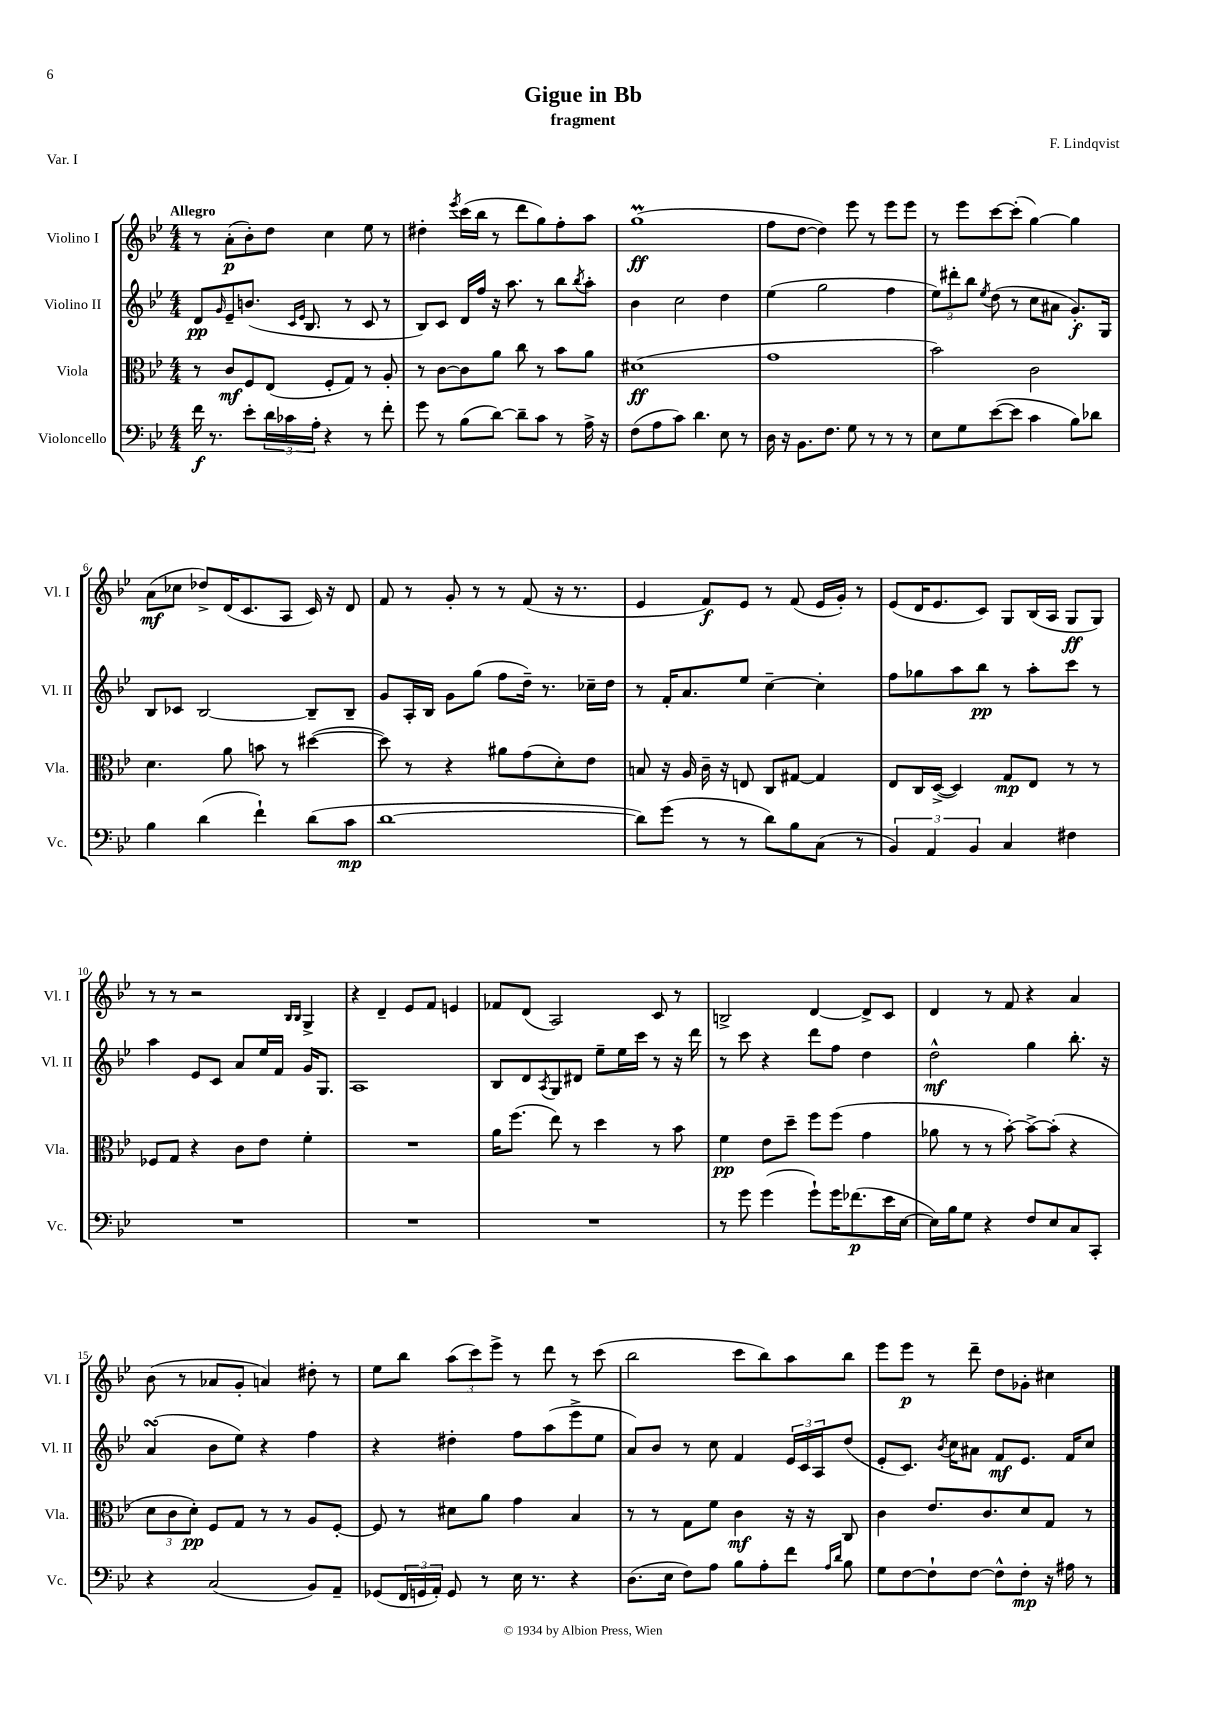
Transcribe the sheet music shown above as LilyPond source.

\header { title = "Gigue in Bb" composer = "F. Lindqvist" subtitle = "fragment" piece = "Var. I" }
<<
\new StaffGroup <<
\new Staff = "s0" \with { instrumentName = "Violino I" shortInstrumentName = "Vl. I" } {
    \clef treble \key bes \major \numericTimeSignature \time 4/4 \tempo "Allegro"
    r8 a'8-.\p( bes'8-.) d''8 c''4 ees''8 r8 |
    dis''4-. \acciaccatura { ees'''8 } c'''16( bes''16 r8 d'''8 g''8) f''8-. a''8 |
    g''1\prall\ff( |
    f''8 d''8~ d''4) ees'''8 r8 ees'''8 ees'''8 |
    r8 ees'''8 c'''8~ c'''8-.( g''4~) g''4 |
    a'8\mf( ces''8 des''8->) d'16( c'8. a8 c'16) r16 d'8 |
    f'8 r8 g'8-. r8 r8 f'8( r16 r8. |
    ees'4 f'8\f) ees'8 r8 f'8( ees'16 g'16-.) r8 |
    ees'8( d'16 ees'8. c'8) g8 bes16( a16 g8\ff g8) |
    r8 r8 r2 \grace { bes16 bes16 } g4-> |
    r4 d'4-- ees'8 f'8 e'4 |
    fes'8 d'8( a2) c'8 r8 |
    b2-> d'4~ d'8-> c'8 |
    d'4 r8 f'8 r4 a'4 |
    bes'8( r8 aes'8 g'8-. a'4) dis''8-. r8 |
    ees''8 bes''8 \tuplet 3/2 { a''8( c'''8) ees'''8-> } r8 d'''8 r8 c'''8( |
    bes''2 c'''8 bes''8) a''8 bes''8 |
    ees'''8 ees'''8\p r8 d'''8-- d''8 ges'8-. cis''4 \bar "|." |
}
\new Staff = "s1" \with { instrumentName = "Violino II" shortInstrumentName = "Vl. II" } {
    \clef treble \key bes \major \numericTimeSignature \time 4/4
    d'8\pp \grace { g'16 } ees'8-- b'8.( \grace { c'16 ees'16 } bes8. r8 c'8 r8 |
    bes8) c'8 d'16 f''16 r16 a''8. r8 bes''8 \acciaccatura { bes''8 } a''8-. |
    bes'4 c''2 d''4 |
    ees''4( g''2 f''4 |
    \tuplet 3/2 { ees''8) dis'''8-. bes''8 } \acciaccatura { ees''8 } d''8( r8 c''8 ais'8 g'8.-.\f) g16 |
    bes8 ces'8 bes2~ bes8-- bes8-- |
    g'8 a16-. bes16 g'8 g''8( f''8 d''16--) r8. ces''16-- d''16 |
    r8 f'16-. a'8. ees''8 c''4~-- c''4-. |
    f''8 ges''8 a''8 bes''8\pp r8 a''8-. c'''8 r8 |
    a''4 ees'8 c'8 a'8 ees''16 f'16 g'16 g8. |
    a1 |
    bes8 d'8 \acciaccatura { a8 } g8 dis'8 ees''8-- ees''16 c'''16 r8 r16 d'''16 |
    r8 c'''8 r4 d'''8 f''8 d''4 |
    d''2-^\mf g''4 bes''8.-. r16 |
    a'4\turn( bes'8 ees''8) r4 f''4 |
    r4 dis''4-. f''8 a''8( ees'''8-> ees''8 |
    a'8) bes'8 r8 c''8 f'4 \tuplet 3/2 { ees'16 c'16 a16 } d''8( |
    ees'8-. c'8.) \acciaccatura { bes'8 } c''16 ais'8 f'8\mf ees'8. f'16 c''8 \bar "|." |
}
\new Staff = "s2" \with { instrumentName = "Viola" shortInstrumentName = "Vla." } {
    \clef alto \key bes \major \numericTimeSignature \time 4/4
    r8 c'8\mf f8 ees8( f8-. g8) r8 a8-. |
    r8 c'8~ c'8 a'8 c''8 r8 bes'8 a'8 |
    dis'1\ff( |
    g'1 |
    bes'2) c'2 |
    d'4. a'8 b'8 r8 dis''4~( |
    dis''8) r8 r4 ais'8 g'8( d'8-.) ees'8 |
    b8 r16 a16 c'16-- r16 e8 c8 gis8~ gis4 |
    ees8 c16 d16~->( d4) g8\mp ees8 r8 r8 |
    fes8 g8 r4 c'8 ees'8 f'4-. |
    R1 |
    a'16 f''8.( ees''8) r8 d''4 r8 bes'8 |
    f'4\pp ees'8 d''8-- f''8 f''8( g'4 |
    aes'8 r8 r8 bes'8~-.) bes'8~-> bes'8-.( r4 |
    \tuplet 3/2 { d'8 c'8 d'8-.\pp) } f8 g8 r8 r8 a8 f8~-. |
    f8 r8 dis'8 a'8 g'4 bes4 |
    r8 r8 g8 f'8 c'4\mf r16 r16 c8 |
    c'4 ees'8. c'8. d'8 g8 r8 \bar "|." |
}
\new Staff = "s3" \with { instrumentName = "Violoncello" shortInstrumentName = "Vc." } {
    \clef bass \key bes \major \numericTimeSignature \time 4/4
    f'16\f r8. ees'8-. \tuplet 3/2 { d'16 ces'16 a16-. } r4 r8 f'8-. |
    g'8 r8 bes8( d'8~) d'8-- c'8 r8 a16-> r16 |
    f8( a8 c'8) d'4. ees8 r8 |
    d16 r16 bes,8. f8. g8 r8 r8 r8 |
    ees8 g8 ees'8~( ees'8 c'4 bes8) des'8 |
    bes4 d'4( f'4-!) d'8( c'8\mp |
    d'1~ |
    d'8) g'8( r8 r8 d'8) bes8 c8( r8 |
    \tuplet 3/2 { bes,4) a,4 bes,4 } c4 fis4 |
    R1 |
    R1 |
    R1 |
    r8 g'8 g'4( g'8-!) g'16 fes'8.\p( ees'16 ees16~ |
    ees16) bes16 g8 r4 f8 ees8 c8 c,8-. |
    r4 c2( bes,8) a,8-- |
    ges,8( \tuplet 3/2 { f,16 g,16 a,16-.) } g,8 r8 ees16 r8. r4 |
    d8.( ees16 f8) a8 bes8 a8-. f'8 \grace { a16 d'16 } bes8 |
    g8 f8~ f8-! f8~ f8-^ f8-.\mp r16 ais16 r8 \bar "|." |
}
>>
>>
